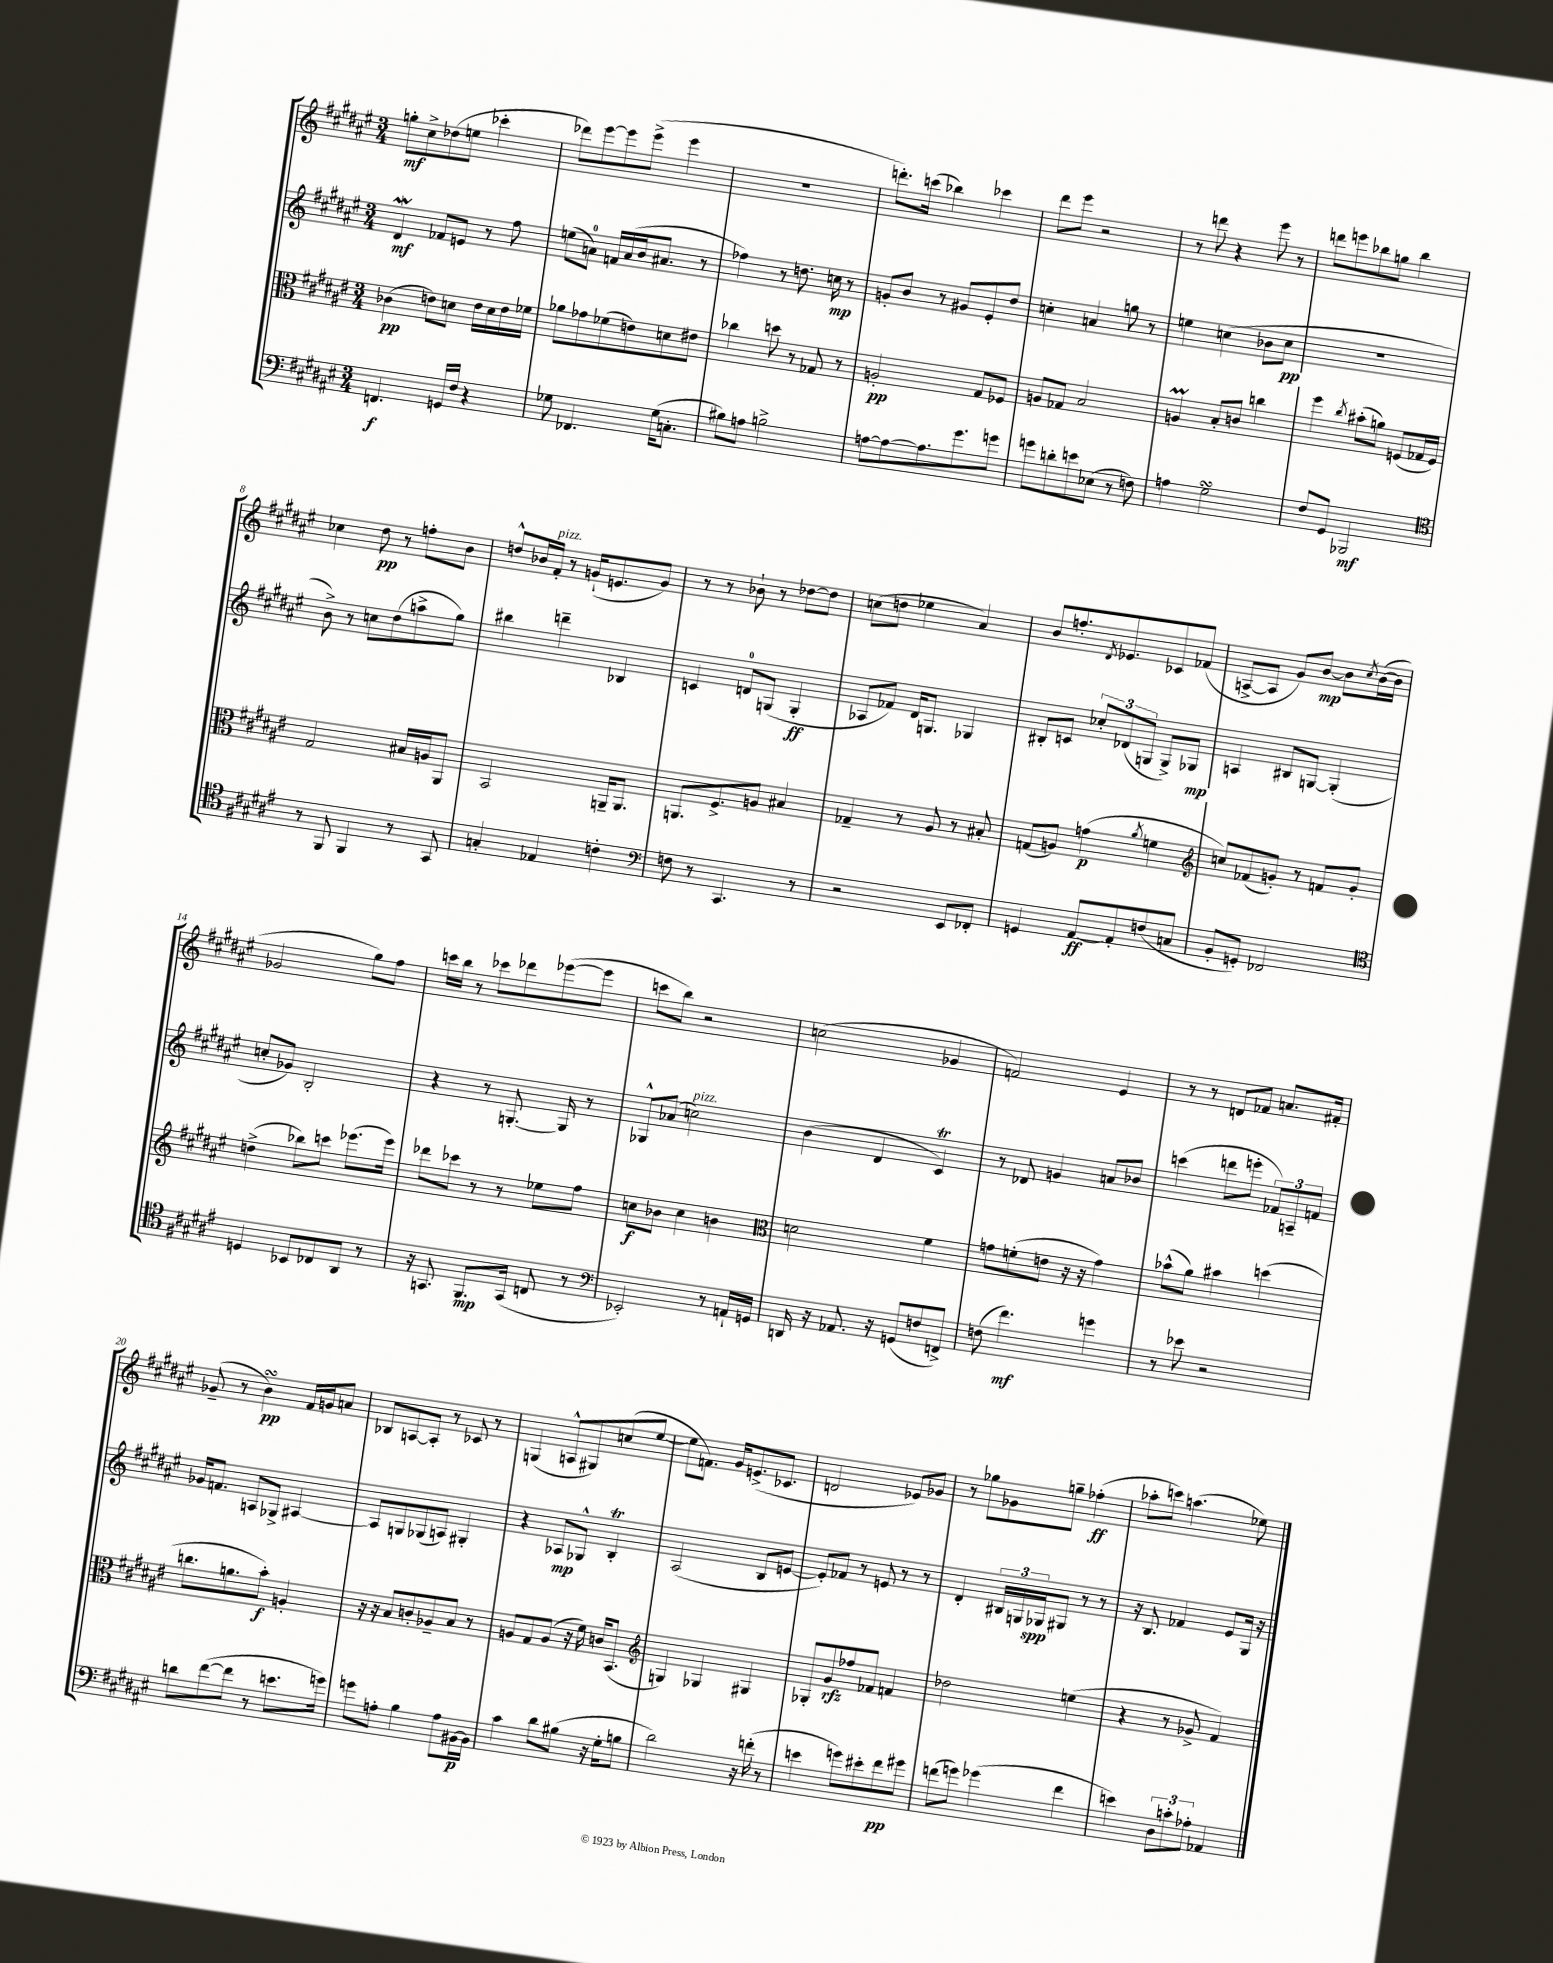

**kern	**kern	**kern	**kern
*staff4	*staff3	*staff2	*staff1
*clefF4	*clefC3	*clefG2	*clefG2
*k[f#c#g#d#a#e#]	*k[f#c#g#d#a#e#]	*k[f#c#g#d#a#e#]	*k[f#c#g#d#a#e#]
*M3/4	*M3/4	*M3/4	*M3/4
4.FF	(4c-	4d#	8gg'
.	.	.	8cc#^
.	8e)	8f-	(8dd-
16GG	8d	8e	8ee
16F#	.	.	.
4r	16e	8r	4ccc-'
.	16d	.	.
.	16e	8ff#	.
.	16f-	.	.
=	=	=	=
8G-	8a-	(8ee	8ddd-)
4.FF-	8g-	8a)	[8eee#
.	(8f-	16f	8eee#]
.	.	(16a	.
.	8e)	16b	(8eee#^
.	.	8.a#	.
(16G-	8d	.	4eee#
8.C'	.	.	.
.	8e#	8r	.
=	=	=	=
8B#)	4cc-	4ff-)	2.r
8A	.	.	.
2B^	8dd	8r	.
.	8r	8.dd	.
.	8G-	.	.
.	.	16cc	.
.	8r	8r	.
=	=	=	=
[8A	2A'	8g'	8.ddd')
8A_	.	8b	.
.	.	.	(16ccc
8.A]	.	8r	4bb-)
.	.	8g#	.
8.g#	.	.	.
.	8G#	8e#'	4ccc-
8g	8F-	8dd#	.
=	=	=	=
8g	8A	4cc'	8ddd#
8d'	8G-	.	8eee#
8e	2B	4a	2r
(8E-	.	.	.
8r	.	8gg	.
8F)	.	8r	.
=	=	=	=
4A	4A	4ee	8r
.	.	.	8ddd
2G#	8B'	(4cc	4r
.	8c	.	.
.	4cc	8b-	8eee#
.	.	8cc	8r
=	=	=	=
8F#	4ff#	2.r	8ddd
8GG#	.	.	8eee
.	8qcc#	.	.
2BBB-	(8b#'	.	8bb-
.	8a)	.	8gg
.	(8F	.	4bb-
.	16G-	.	.
.	16F)	.	.
=	=	=	=
*clefC4	*	*	*
8r	2G#	8b^)	4cc-
8FF#	.	8r	.
4FF#	.	8cc	8dd#
.	.	(8dd#	8r
8r	16B#	8aa^	8ff'
.	16A	.	.
8GG#	8AA#	8gg#)	8b
=	=	=	=
4G'	2BB	4bb#	8dd^^
.	.	.	16b-
.	.	.	16f#'
4E-	.	4ddd~	8r
.	.	.	(16g`
.	.	.	8.e
4c'	16AA~	4B-	.
.	8.AA	.	.
.	.	.	8g)
=	=	=	=
*clefF4	*	*	*
8F	8.AA	4c	8r
8r	.	.	8r
.	8.F#^	.	.
4.CC#	.	8d	8b-`
.	8A	(8G	8r
.	4B#	4G'	[8dd-
8r	.	.	8dd-]
=	=	=	=
2r	4G-~	8A-	(8cc
.	.	8f-)	8dd
.	8r	16d#	4ee-
.	.	8.G	.
.	8A#	.	.
8EE#	8r	4G-	4a#)
8FF-'	8B#'	.	.
=	=	=	=
4GG	(8G	8B#'	8b
.	8A)	8c	8.ff'
[8AA#	(4g	12cc-'	.
.	.	.	8qd#
.	.	.	8.e-
.	.	(12d-	.
8AA#']	.	.	.
.	.	12G	.
.	8qa#	.	.
(8F	4f	8G^)	8c-
8C	.	8G-	(8f-
=	=	=	=
*	*clefG2	*	*
8BB'	8cc)	4A	[8A^
8GG')	(8f-	.	8A]
2FF-	8g')	8B#	8g#)
.	8r	[8G	[8b
.	8f	(4G']	8b]
.	.	.	8qcc#
.	8g'	.	([16b
.	.	.	16b]
=	=	=	=
*clefC4	*	*	*
4D	(4dd^	8cc'	2g-
.	.	8g-)	.
8BB-	8bb-)	2B'	.
8C-	8ccc	.	.
8AA#	(8.eee-	.	8gg#)
8r	.	.	8ff#
.	16eee-)	.	.
=	=	=	=
16r	8ddd-	4r	16ccc
8.GG	.	.	16bb
.	8ccc-	.	8r
8.FF#	8r	8r	8ccc-
.	8r	[8.G'	8ddd-
(16GG	.	.	.
8C	8ee-	.	([8eee-
.	.	16G]	.
8r	8ff#	8r	8eee-]
=	=	=	=
*clefF4	*	*	*
2EE-')	8cc	8G-^^	8ccc
.	8b-	(8a-	8bb)
.	4cc	2cc)	2r
8r	4b	.	.
16AA`	.	.	.
16GG	.	.	.
=	=	=	=
*	*clefC3	*	*
16DD	2d	(4b	(2cc
16r	.	.	.
8.AA-	.	.	.
.	.	4d#	.
16r	.	.	.
(8GG	.	.	.
8F	4f#	4c#)	4g-
8FF^)	.	.	.
=	=	=	=
(8F	8g	8r	2f)
4.f#)	(8f'	8d-	.
.	8e	4g	.
.	16r	.	.
.	16r	.	.
4g	4g)	8a	4e#
.	.	8b-	.
=	=	=	=
8r	(8b-^^	(4ccc	8r
8e-	8a#)	.	8r
2r	4b#	8ddd	8d
.	.	8eee'	8f-
.	(4dd	12f-)	8.a
.	.	12A~	.
.	.	12f	.
.	.	.	16f#'
=	=	=	=
8d	8.cc	16g-	(8g-~
.	.	8.f	.
([8f#	.	.	8r
.	8.a	.	.
8f#]	.	8A	4b)
8r	8b')	8G-^	.
8.e	4A'	[4A#	16f#
.	.	.	16g
.	.	.	8a
16g)	.	.	.
=	=	=	=
8g	16r	8A#]	8B-
.	16r	.	.
8A'	8B	8G	[8A
4B	8c'	(8G-	8A']
.	8A-~	8A)	8r
8A	8B	4G#'	8c-
[16BB#	8r	.	8r
16BB#]	.	.	.
=	=	=	=
4c#	8A	4r	(4G
.	8G#	.	.
8d#	(8A	8A-	8A^^
(8B#	16r	8G-^^	8G#)
.	16f#)	.	.
16r	16c	4B'	(8cc
16G#'	(8.BB	.	.
8B	.	.	[8ee#
=	=	=	=
*	*clefG2	*	*
2d#)	4G)	(2A#	8ee#]
.	.	.	8.f)
.	4G-	.	.
.	.	.	16g#
.	.	.	(8.e^
16r	4G#	8B	.
(16f'	.	.	8.c-
8r	.	[8e	.
=	=	=	=
4e	8G-'	8e'])	2d
.	8g#	8f-	.
8g)	8ff-	8r	.
8e#'	8f-	8e	.
8f#	4f	8r	8e-)
8g#	.	8r	8g-
=	=	=	=
(8f	2dd-	4d#'	8r
8g)	.	.	8gg-
(4g-	.	24B#	8g-
.	.	24G	.
.	.	24G-	.
.	.	8G#	8gg~
4f	(4ee	8r	(4ff-'
.	.	8r	.
=	=	=	=
4e)	4r	16r	8aa-'
.	.	8.B	.
.	.	.	8ccc)
12D#	8r	4f-	(4.aa
12c'	.	.	.
.	8g-^	.	.
12A-'	.	.	.
4AA-	4f#)	8e#	.
.	.	16G#	8ee-)
.	.	16r	.
==	==	==	==
*-	*-	*-	*-
